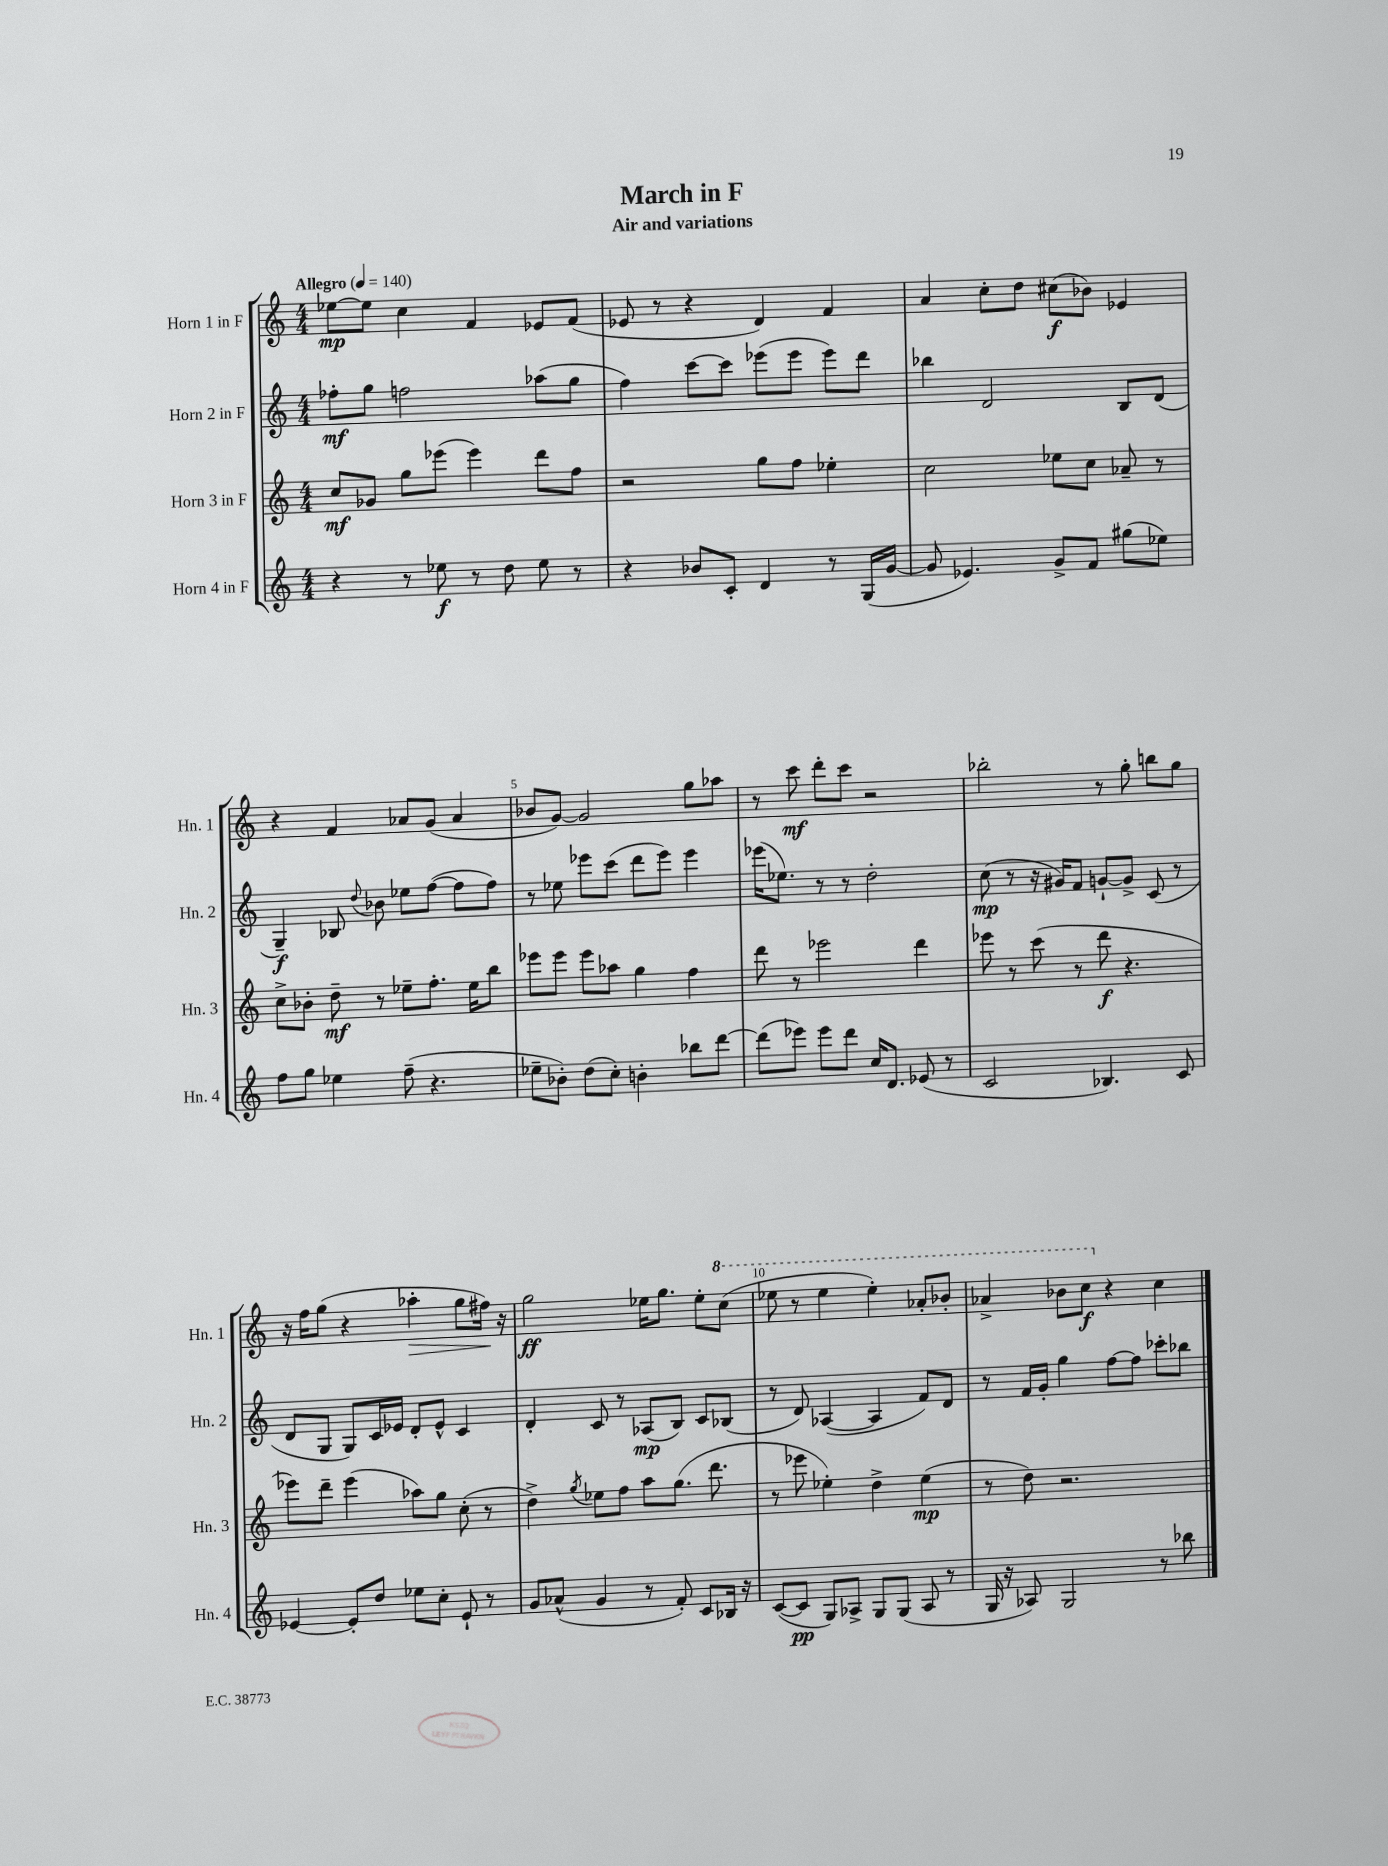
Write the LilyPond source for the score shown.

\header { title = "March in F" subtitle = "Air and variations" }
<<
\new StaffGroup <<
\new Staff = "s0" \with { instrumentName = "Horn 1 in F" shortInstrumentName = "Hn. 1" } {
    \clef treble \key c \major \numericTimeSignature \time 4/4 \tempo "Allegro" 4 = 140
    \autoBeamOff ees''8[~\mp ees''8] c''4 f'4 ees'8[ f'8]( |
    ees'8 r8 r4 d'4) f'4 |
    a'4 c''8[-. d''8] cis''8[\f( bes'8]) ees'4 |
    r4 f'4 aes'8[ g'8]( aes'4 |
    bes'8[ g'8]~) g'2 g''8[ aes''8] |
    r8 c'''8\mf d'''8[-. c'''8] r2 |
    bes''2-. r8 g''8-. b''8[ g''8] |
    r16 f''16[ g''8]( r4 aes''4-.\> g''8[ fis''16]\!) r16 |
    g''2\ff ees''16[ g''8.] ees''8[-. \ottava #1 c'''8]( |
    ees'''8 r8 ees'''4 ees'''4-.) aes''8[-. bes''8]-. |
    aes''4-> bes''8[ c'''8]\f \ottava #0 r4 c''4 \bar "|." |
}
\new Staff = "s1" \with { instrumentName = "Horn 2 in F" shortInstrumentName = "Hn. 2" } {
    \clef treble \key c \major \numericTimeSignature \time 4/4
    \autoBeamOff fes''8[-.\mf g''8] f''2 aes''8[( g''8] |
    f''4) c'''8[~ c'''8] ees'''8[( ees'''8] ees'''8[) d'''8] |
    bes''4 d'2 b8[ d'8]( |
    g4--\f) bes8 \appoggiatura { d''8 } bes'8 ees''8[ f''8]~( f''8[ f''8]) |
    r8 ees''8 ees'''8[ c'''8]( d'''8[ ees'''8]) ees'''4 |
    ees'''16[( ees''8.]) r8 r8 d''2-. |
    c''8\mp( r8 r16 gis'16[) f'8] g'8[~-! g'8]-> c'8( r8 |
    d'8[ g8] g8[) c'16 ees'16] d'8[-. ees'8]-^ c'4 |
    d'4-. c'8 r8 aes8[\mp( b8]) c'8[ bes8]( |
    r8 d'8) aes4~( aes4 f'8[) d'8] |
    r8 f'16[ g'16]-. g''4 f''8[~ f''8] ces'''8[-. bes''8] \bar "|." |
}
\new Staff = "s2" \with { instrumentName = "Horn 3 in F" shortInstrumentName = "Hn. 3" } {
    \clef treble \key c \major \numericTimeSignature \time 4/4
    \autoBeamOff c''8[\mf ges'8] g''8[ ees'''8]( ees'''4) d'''8[ f''8] |
    r2 g''8[ f''8] ees''4-. |
    c''2 ees''8[ c''8] aes'8-- r8 |
    c''8[-> bes'8]-. d''8--\mf r8 ees''8[-- f''8.]-. ees''16[ b''8] |
    ees'''8[ ees'''8] ees'''8[ aes''8] g''4 f''4 |
    d'''8 r8 ees'''2 d'''4 |
    ees'''8 r8 c'''8( r8 d'''8\f r4. |
    ees'''8[) d'''8]-- ees'''4( aes''8[) g''8] c''8-.( r8 |
    d''4->) \acciaccatura { g''8 } ees''8[ f''8] a''8[ g''8.]( d'''8. |
    r8 ees'''8 ees''4-.) d''4-> ees''4\mp( |
    r8 d''8) r2. \bar "|." |
}
\new Staff = "s3" \with { instrumentName = "Horn 4 in F" shortInstrumentName = "Hn. 4" } {
    \clef treble \key c \major \numericTimeSignature \time 4/4
    \autoBeamOff r4 r8 ees''8\f r8 d''8 ees''8 r8 |
    r4 bes'8[ c'8]-. d'4 r8 g16[( g'16]~ |
    g'8 ees'4.) g'8[-> f'8] gis''8[( ees''8]) |
    f''8[ g''8] ees''4 f''8--( r4. |
    ees''8[-- bes'8]-.) d''8[( c''8]-.) b'4-. bes''8[ d'''8]~ |
    d'''8[( ees'''8]) ees'''8[ d'''8] c''16[ d'8.] ees'8( r8 |
    c'2 bes4.) c'8 |
    ees'4~ ees'8[-. d''8] ees''8[ c''8]-. ees'8-! r8 |
    g'8[ aes'8]-^( g'4 r8 f'8-.) c'8[ bes16] r16 |
    c'8[~( c'8]\pp g8[) aes8]-> g8[ g8]( aes8 r8 |
    g16 r16 aes8) g2 r8 bes''8 \bar "|." |
}
>>
>>
\layout { \context { \Score \override BarNumber.break-visibility = ##(#f #t #t) barNumberVisibility = #(every-nth-bar-number-visible 5) } }
